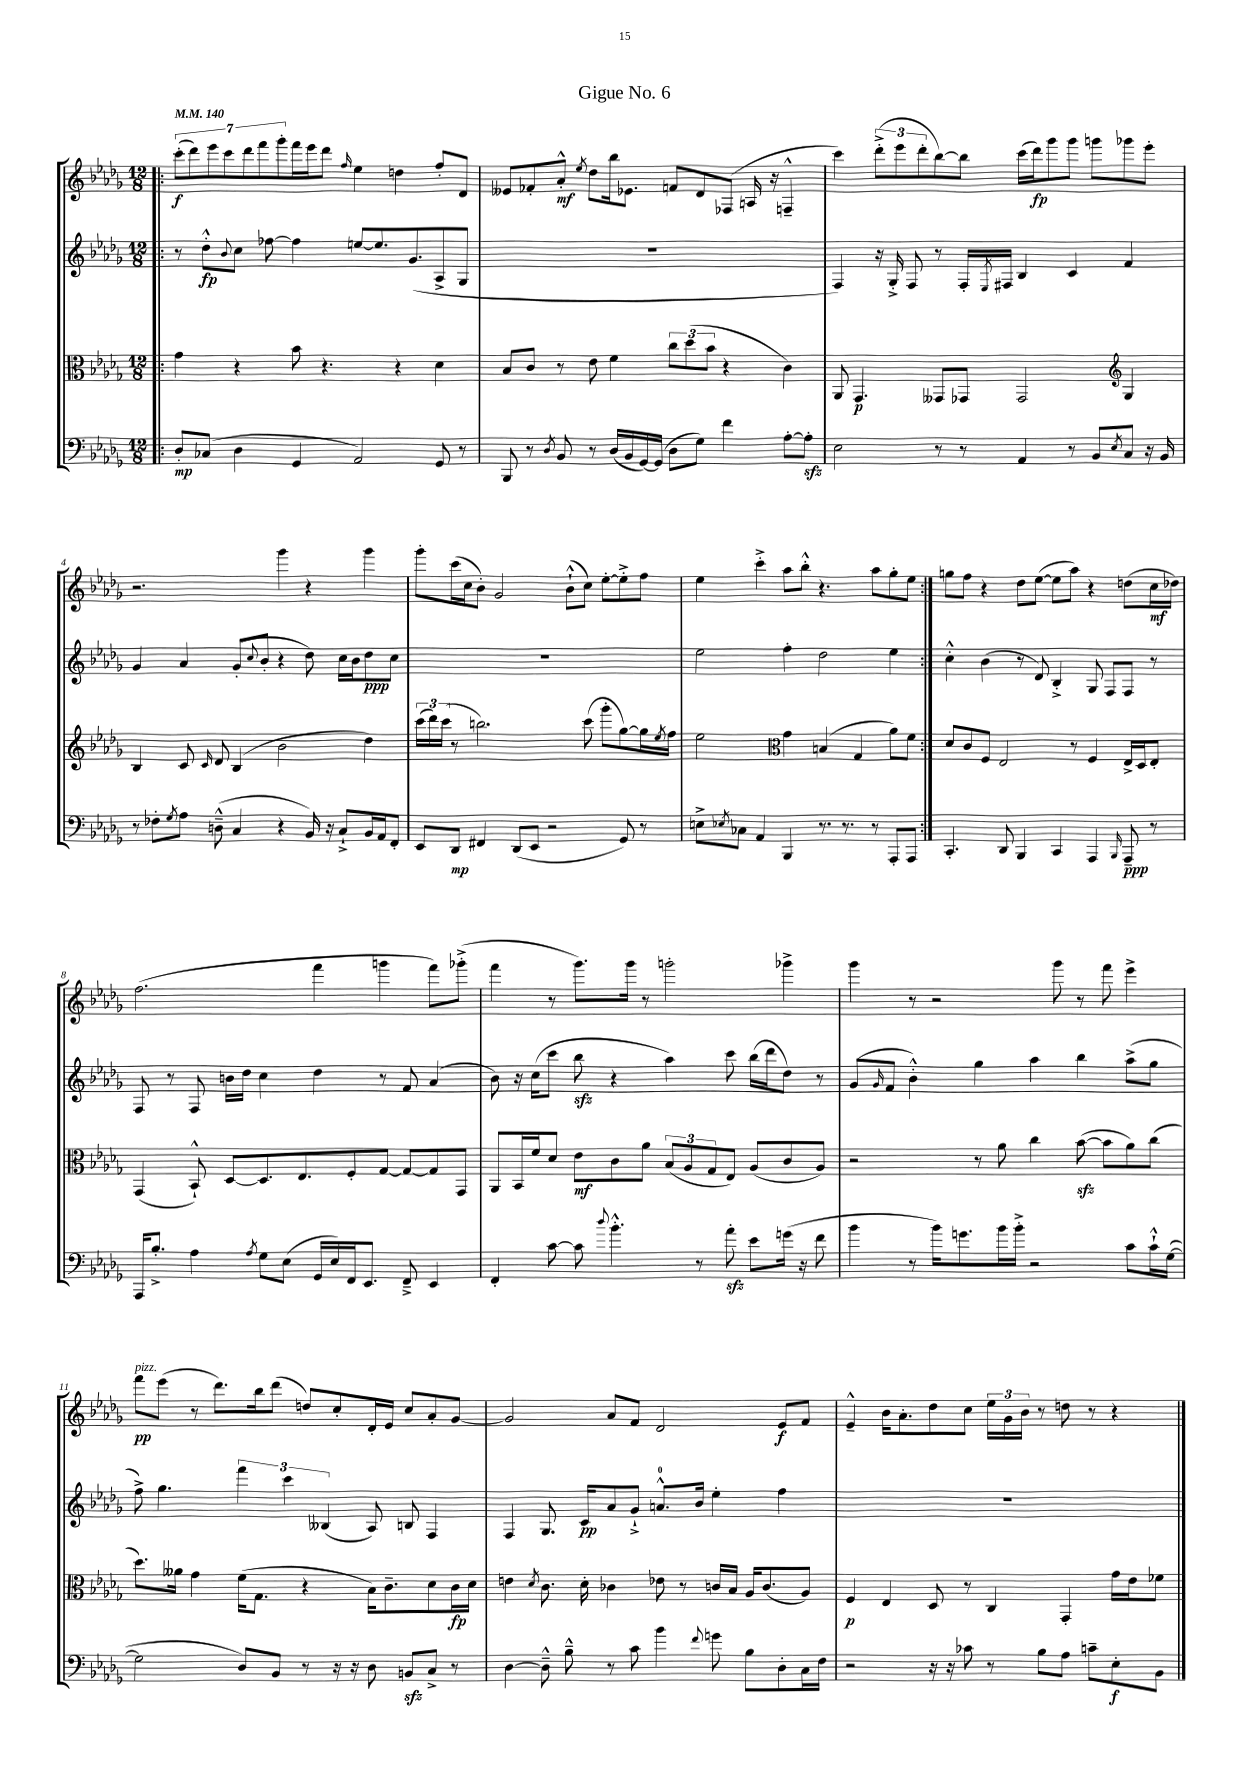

**kern	**kern	**kern	**kern
*staff4	*staff3	*staff2	*staff1
*clefF4	*clefC3	*clefG2	*clefG2
*k[b-e-a-d-g-]	*k[b-e-a-d-g-]	*k[b-e-a-d-g-]	*k[b-e-a-d-g-]
*M12/8	*M12/8	*M12/8	*M12/8
*MM140	*MM140	*MM140	*MM140
=!|:	=!|:	=!|:	=!|:
8D-'/L	4g-\	8r	(14ccc'\L
.	.	.	14ddd-\)
(8C-/J	.	8dd-'^^\L	.
.	.	.	14eee-\
.	.	.	14ccc\
.	.	8qqb-/	.
4D-\	4r	8cc\J	.
.	.	.	14ddd-\
.	.	.	14fff\
.	.	[8ff-\	.
.	.	.	14ggg-'\
4GG-/	8b-\	4ff-\]	16fff\L
.	.	.	16eee-\J
.	4.r	.	8ddd-\J
.	.	.	16qqff/
2AA-/)	.	[8ee/L	4ee-\
.	.	8.ee/]	.
.	4r	.	4dd\
.	.	(8.g-/	.
8GG-/	4d-\	8A-^/	8ff'/L
8r	.	8G-/J	8d-/J
=	=	=	=
8BBB-/	8B-/L	1.r	8e--/L
8r	8c/J	.	8f-'/
8qD-/	.	.	.
8BB-/	8r	.	8a-'^^/J
.	.	.	8qee-/
8r	8e-\	.	8dd-\L
(16D-/LL	4f\	.	16bb-\k
16BB-/	.	.	8.e-\J
[16GG-/)	.	.	.
(16GG-/]JJ	.	.	.
8D-\L	12cc\L	.	8f/L
.	(12dd-\	.	.
8G-\J)	.	.	8d-/
.	12b-\J	.	.
4f\	4r	.	(8F-/J
.	.	.	16A/
.	.	.	16r
[8A-'\L	4c\)	.	4F~^^/
8A-'\]J	.	.	.
=	=	=	=
2E-\	8AA-/	4F/)	4ccc\)
.	4.GG-/	.	.
.	.	16r	(12ddd-'^\L
.	.	16G-'^/	.
.	.	.	12eee-\
.	.	8F/	.
.	.	.	12ddd-'\
8r	8GG--/L	8r	[8bb-\)
8r	8GG-/J	16F'/LL	8bb-\]J
.	.	8qE-/	.
.	.	16F#/JJ	.
4AA-/	2GG-/	4B-/	(16ccc\LL
.	.	.	16ddd-\J)
.	.	.	8ggg-\
8r	.	4c/	8ggg-\J
8BB-/L	.	.	8ggg\L
*	*clefG2	*	*
8qE-/	.	.	.
8C/J	4G-/	4f/	8ggg-\
16r	.	.	8eee-'\J
16BB-/	.	.	.
=	=	=	=
8r	4B-/	4g-/	2.r
8F-'\L	.	.	.
8qG-/	.	.	.
8A-\J	8c/	4a-/	.
.	16qqc/	.	.
(8D~^^\	8d-/	.	.
4C/	(4B-/	(8g-'/L	.
.	.	8qqcc/	.
.	.	8b-'/J	.
4r	2b-\	4r	4ggg-\
16BB-/)	.	8dd-\)	4r
16r	.	.	.
8C`^/L	.	16cc\LL	.
.	.	16b-\J	.
16BB-/L	4dd-\)	8dd-\	4ggg-\
16AA-/J	.	.	.
8FF'/J	.	8cc\J	.
=	=	=	=
8EE-/L	(24ccc\LL	1.r	8ggg-'\L
.	24ddd-\)	.	.
.	(24ccc\JJ	.	.
8DD-/J	8r	.	(16ccc\L
.	.	.	16cc\J
4FF#/	2.bb\)	.	8b-'\J)
.	.	.	2g-/
(8DD-/L	.	.	.
8EE-/J	.	.	.
2r	.	.	.
.	.	.	(8b-`^^\L
.	(8ccc\	.	8cc\J)
.	8ggg-'\L	.	[8ee-'\L
8GG-/)	[8gg-\)	.	8ee-'^\]
8r	16gg-\]L	.	8ff\J
.	8qee-/	.	.
.	16ff\JJ	.	.
=	=	=	=
8E^\L	2ee-\	2ee-\	4ee-\
8qE-/	.	.	.
8C-\J	.	.	.
4AA-/	.	.	4ccc'^\
*	*clefC3	*	*
4BBB-/	4g-\	4ff'\	8aa-\L
.	.	.	8bb-'^^\J
8.r	(4B/	2dd-\	4.r
8.r	.	.	.
.	4G-/	.	.
8r	.	.	8aa-\L
8AAA-'/L	8a-\L)	4ee-\	8gg-'\
8AAA-/J	8f\J	.	8ee-\J
=:|!	=:|!	=:|!	=:|!
4.CC'/	8d-/L	4cc'^^\	8gg\L
.	8c/	.	8ff\J
.	8F/J	(4b-\	4r
8DD-/	2E-/	.	.
4BBB-/	.	8r	8dd-\L
.	.	8d-/)	([8ee-\J
4CC/	.	4B-'^/	8ee-\]L
.	8r	.	8aa-\J)
4AAA-/	4F/	8G-/	4r
.	.	8F/L	.
16qqBBB-/	.	.	.
8AAA-~/	16E-^/LL	8F/J	(8dd\L
.	16D-/J	.	.
8r	8E-'/J	8r	16cc\L
.	.	.	16dd-\JJ)
=	=	=	=
16AAA-/LK	(4GG-/	8F/	(2.ff\
8.B-'^/J	.	.	.
.	.	8r	.
4A-\	8BB-`^^/)	8F/	.
.	[8D-/L	16b\LL	.
.	.	16dd-\JJ	.
8qA-/	.	.	.
8G-\L	8.D-/]	4cc\	.
(8E-\J	.	.	.
.	8.E-/	.	.
16GG-/LL	.	4dd-\	4fff\
16E-/)	.	.	.
16FF/J	8F'/	.	.
8.EE-/J	.	.	.
.	[8G-/J	8r	4ggg\
8FF~^/	8G-/_L	8f/	.
4EE-/	8G-/]	(4a-/	8fff\L)
.	8GG-/J	.	(8ggg-'^\J
=	=	=	=
4FF'/	8AA-/L	8b-\)	4fff\
.	16BB-/L	16r	.
.	16f/J	(16cc\LK	.
[8c\	8d-/J	8ccc\J	8r
8c\]	8e-\L	8bb-\	8.ggg-\L)
8qqdd-/	.	.	.
4.b-'^^\	8c\	4r	.
.	.	.	16ggg-\Jk
.	8a-\J	.	8r
.	(12B-/L	4aa-\)	2ggg'\
.	12A-/	.	.
8r	.	.	.
.	12G-/	.	.
8a-'\	8E-/J)	8ccc\	.
8e-\L	(8A-/L	(16bb-\LL	.
.	.	16ddd-\J	.
(16g\Jk	8c/	8dd-\J)	4ggg-^\
16r	.	.	.
8f\	8A-/J)	8r	.
=	=	=	=
4b-\	2r	(8g-/L	4ggg-\
.	.	16qqg-/	.
.	.	8f/J	.
8r	.	4b-'^^\)	8r
16b-\LK)	.	.	2r
8.g\	.	.	.
.	8r	4gg-\	.
16b-\L	8a-\	.	.
16b-'^\JJ	.	.	.
2r	4cc\	4aa-\	.
.	.	.	8ggg-\
.	([8b-\	4bb-\	8r
.	8b-\]L	.	8fff\
8c\L	8a-\)	(8aa-^\L	4eee-^\
16c`^^\L	(8cc\J	8gg-\J	.
([16G-\JJ	.	.	.
=	=	=	=
2G-\]	8.dd-\L)	8ff^\)	8fff\L
.	.	4.gg-\	(8eee-\J
.	16a--\Jk	.	.
.	4g-\	.	8r
.	.	.	8.ddd-\L)
8D-/L)	(16f\LK	6fff\	.
.	8.G-\J	.	16bb-\k
8BB-/J	.	.	(8ddd-\J
.	.	6ccc\	.
8r	4r	.	8dd/L)
.	.	(6B--/	.
16r	.	.	8cc'/
16r	.	.	.
8D-\	16B-\LK)	8A-/)	16d-'/L
.	8.c~\	.	16e-/JJ
8BB/L	.	8B/	8cc/L
8C^/J	8d-\	4F/	8a-'/
8r	16c\L	.	[8g-/J
.	16d-\JJ	.	.
=	=	=	=
[4D-\	4e\	4F/	2g-/]
.	8qd-/	.	.
8D-~^^\]	8.c\	8.G-/	.
8B-~^^\	.	.	.
.	16d-'\	16c/LK	.
8r	4c-\	8a-/	8a-/L
8c\	.	8g-`^/J	8f/J
4b-\	8e-\	8.a^^/L	2d-/
.	8r	.	.
.	.	16b-/Jk	.
8qqf/	.	.	.
8g\	16c/LL	4ee-'\	.
.	16B-/JJ	.	.
8B-\L	16A-/LK	.	.
.	(8.c/	.	.
8D-'\	.	4ff\	8e-/L
16C\L	8A-/J)	.	8f/J
16F\JJ	.	.	.
=	=	=	=
2r	4F/	1.r	4e-~^^/
.	4E-/	.	16b-\LK
.	.	.	8.a-'\
16r	8D-/	.	8dd-\
16r	.	.	.
8c-\	8r	.	8cc\J
8r	4C/	.	24ee-\LL
.	.	.	24g-\
.	.	.	24b-\JJ
8B-\L	.	.	8r
8A-\J	4GG-'/	.	8dd\
8c~\L	.	.	8r
8E-'\	16g-\LL	.	4r
.	16e-\J	.	.
8BB-\J	8f-\J	.	.
==	==	==	==
*-	*-	*-	*-
